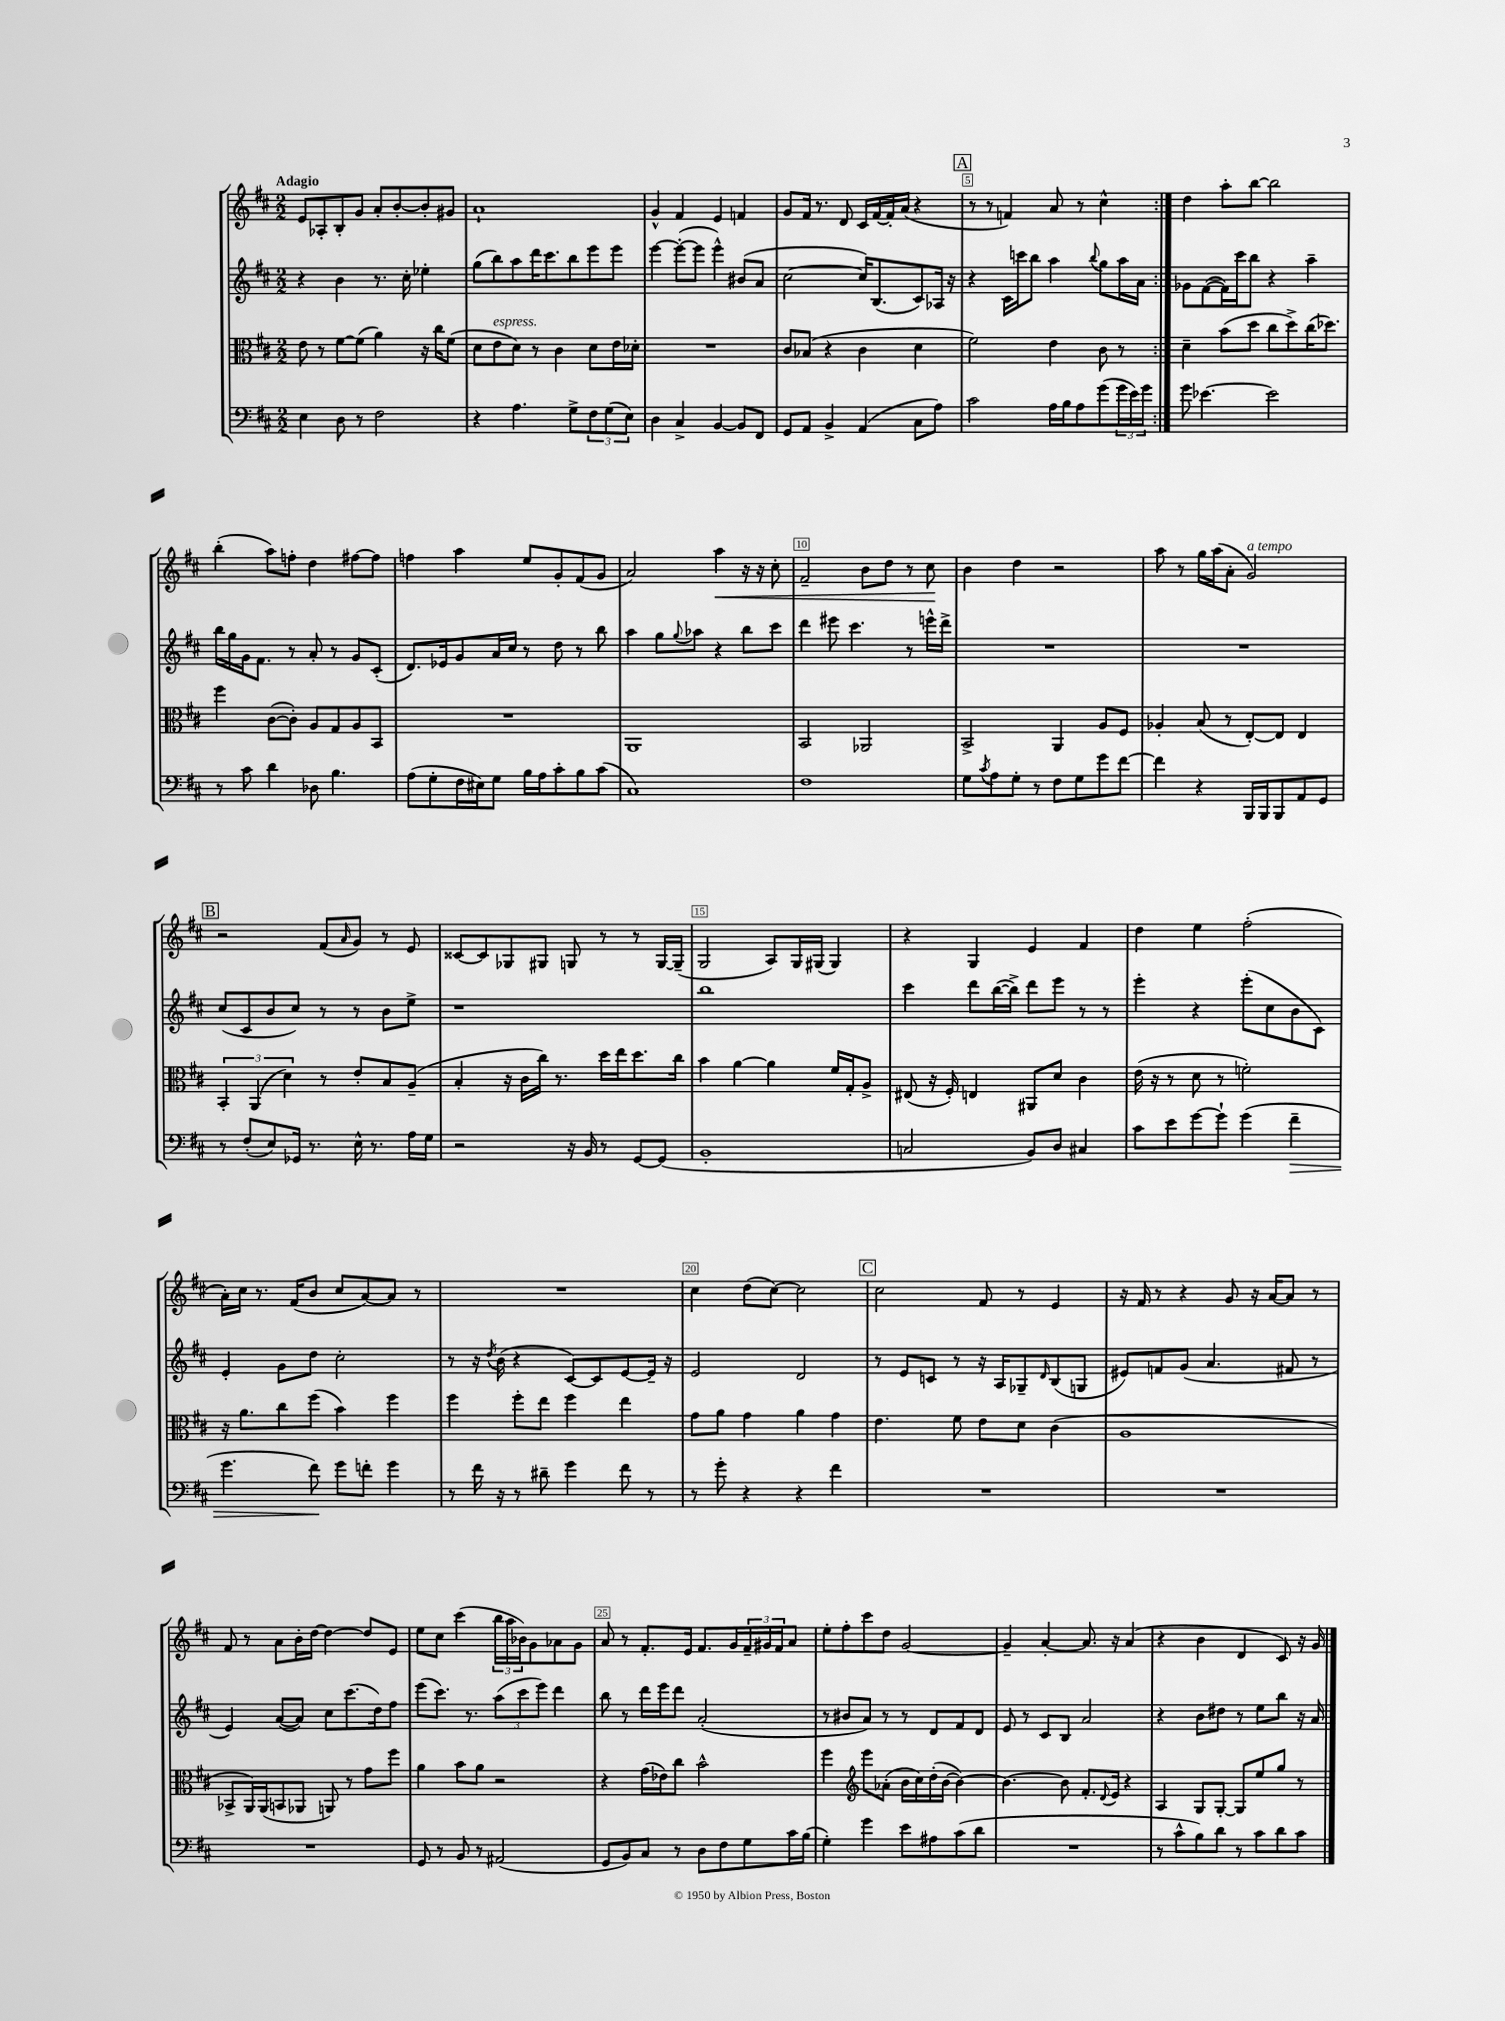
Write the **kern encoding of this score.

**kern	**kern	**kern	**kern
*staff4	*staff3	*staff2	*staff1
*clefF4	*clefC3	*clefG2	*clefG2
*k[f#c#]	*k[f#c#]	*k[f#c#]	*k[f#c#]
*M2/2	*M2/2	*M2/2	*M2/2
4E	8e	4r	8e
.	8r	.	8A-'
8D	[8f#	4b	8B'
8r	(8f#]	.	8g
2F#	4a)	8.r	8a'
.	.	.	[8b'
.	.	16cc#'	.
.	16r	4ee-'	8b']
.	16cc#	.	.
.	(8f#	.	8g#
=	=	=	=
4r	8d	(8gg	1a`
.	8e	8bb)	.
4.A	8d)	8aa	.
.	8r	16ddd	.
.	.	8.ccc#	.
.	4c#	.	.
8G^	.	8bb	.
12F#	8d	8eee	.
(12G	.	.	.
.	16e	8eee	.
12E)	.	.	.
.	16d-'	.	.
=	=	=	=
4D	1r	[4eee	4g^^
4C#^	.	(8eee'_	4f#
.	.	8eee]	.
[4BB	.	4eee^^)	4e
8BB]	.	(8b#	4f
8FF#	.	8a	.
=	=	=	=
8GG	8c#	[2cc#	8g
8AA	(8B-	.	16f#
.	.	.	8.r
4BB^	4r	.	.
.	.	.	8d
(4AA	4c#	16cc#])	16c#
.	.	(8.B	[16f#
.	.	.	16f#']
.	.	.	(16a
8C#	4d	8c#)	4r
8A)	.	16A-	.
.	.	16r	.
=	=	=	=
2c#	2f#)	4r	8r
.	.	.	8r
.	.	16c#	4f)
.	.	16ccc	.
.	.	8bb	.
16A	4e	4aa	8a
16B	.	.	.
8A	.	.	8r
.	.	8qqbb	.
(8g	8c#	8gg	4cc#^^
24g	8r	16aa	.
24e)	.	.	.
.	.	16a	.
24g	.	.	.
=:|!	=:|!	=:|!	=:|!
8g	4d~	8g-	4dd
[4.e-	.	([8f#	.
.	(8b	16f#])	8aa'
.	.	16ccc#	.
.	8dd	8bb	[8bb
2e-]	8cc#	4r	2bb]
.	8dd^)	.	.
.	(16cc#	4aa~	.
.	8.dd-)	.	.
=	=	=	=
8r	4ff#	16bb	(4bb'
.	.	16gg	.
8c#	.	16g	.
.	.	8.f#	.
4d	([8c#	.	8aa)
.	8c#'])	8r	8ff'
8D-	8A	8a'	4dd
4.B	8G	8r	.
.	8A	8g	[8ff#
.	8BB	(8c#'	8ff#]
=	=	=	=
(8A	1r	8.d)	4ff
8G'	.	.	.
.	.	16e-	.
16F#	.	8g	4aa
16E#)	.	.	.
8G	.	16a	.
.	.	16cc#	.
16B	.	8r	8ee
16A	.	.	.
8c#'	.	8dd	8g'
8B	.	8r	(8f#
(8c#	.	8bb	8g
=	=	=	=
1C#)	1AA	4aa	2a)
.	.	8gg	.
.	.	8qqgg	.
.	.	8aa-	.
.	.	4r	4aa
.	.	8bb	16r
.	.	.	16r
.	.	8ccc#	8cc#'
=	=	=	=
1F#	2BB	4ddd	2f#~
.	.	8eee#	.
.	.	4.ccc#	.
.	2AA-	.	8b
.	.	.	8dd
.	.	8r	8r
.	.	16eee^^	8cc#
.	.	16ddd^	.
=	=	=	=
8G	2BB^	1r	4b
8qc#	.	.	.
8A	.	.	.
8G'	.	.	4dd
8r	.	.	.
8F#	4AA	.	2r
8G	.	.	.
8g	8A	.	.
[8f#	8F#	.	.
=	=	=	=
4f#]	4A-'	1r	8aa
.	.	.	8r
4r	(8B	.	16gg
.	.	.	(16aa
.	8r	.	8a'
16BBB	[8E')	.	2g)
16BBB	.	.	.
8BBB	8E]	.	.
8AA	4E	.	.
8GG	.	.	.
=	=	=	=
8r	6BB'	(8cc#	2r
(8F#'	.	8c#	.
.	(6AA	.	.
8E)	.	8b	.
.	6d)	.	.
16GG-	.	8cc#)	.
8.r	.	.	.
.	8r	8r	(8f#
.	.	.	16qqa
16E^^	8e'	8r	8g)
8.r	.	.	.
.	8B	8b	8r
16A	(8A~	8ee^	8e
16G	.	.	.
=	=	=	=
2r	4B'	1r	[8c##
.	.	.	8c##]
.	16r	.	8G-
.	16c#	.	.
.	16cc#)	.	8G#
.	8.r	.	.
16r	.	.	8G
16BB	.	.	.
8r	16dd	.	8r
.	16ee	.	.
[8GG	8.dd	.	8r
(8GG]	.	.	[16G
.	16cc#	.	(16G~]
=	=	=	=
1BB'	4b	1bb	2G
.	[4a	.	.
.	4a]	.	8A)
.	.	.	16G
.	.	.	(16G#
.	16f#	.	4G#)
.	16G'	.	.
.	8A^	.	.
=	=	=	=
2C	(8E#	4ccc#	4r
.	16r	.	.
.	16F#')	.	.
.	4E	8ddd	4G
.	.	([16bb	.
.	.	16bb^])	.
8BB)	8AA#	8ddd	4e
8D	8d	8eee	.
4C#	4c#	8r	4f#
.	.	8r	.
=	=	=	=
8c#	(16e	4eee'	4dd
.	16r	.	.
8e	8r	.	.
[8g	8d	4r	4ee
8g`]	8r	.	.
(4g	2f')	(8eee'	(2ff#'
.	.	8cc#	.
4f#~	.	8b	.
.	.	8c#)	.
=	=	=	=
4.g	16r	4e'	16a')
.	8.a	.	16cc#
.	.	.	8.r
.	8cc#	8g	.
.	.	.	(16f#
8f#)	(8ff#	8dd	8b
8g	4b)	2cc#'	8cc#
8f'	.	.	[8a)
4g	4ff#	.	8a]
.	.	.	8r
=	=	=	=
8r	4ff#	8r	1r
16f#	.	16r	.
.	.	8qdd	.
16r	.	(16b	.
8r	8ff#'	4r	.
8d#~	8ee	.	.
4g	4ff#	[8c#)	.
.	.	8c#]	.
8f#	4ee	[8e	.
8r	.	16e~]	.
.	.	16r	.
=	=	=	=
8r	8g	2e	4cc#
8g'	8a	.	.
4r	4g	.	(8dd
.	.	.	[8cc#)
4r	4a	2d	2cc#]
4f#	4g	.	.
=	=	=	=
1r	4.e	8r	2cc#
.	.	8e	.
.	.	8c	.
.	8f#	8r	.
.	8e	16r	8f#
.	.	16A	.
.	8d	8G-~	8r
.	.	16qqd	.
.	(4c#	(8B	4e
.	.	8G	.
=	=	=	=
1r	1A	8e#)	16r
.	.	.	16f#
.	.	8f	8r
.	.	(8g	4r
.	.	4.a	.
.	.	.	8g
.	.	.	16r
.	.	.	[16a
.	.	8f#	8a]
.	.	8r	8r
=	=	=	=
1r	8BB-^	4e)	8f#
.	16AA)	.	8r
.	(16AA	.	.
.	8BB	([8a	8a
.	8AA-	8a])	16b'
.	.	.	[16dd
.	8AA)	8cc#	4dd_
.	8r	(8.ccc#	.
.	8g	.	8dd]
.	.	16dd)	.
.	8ff#	8ff#	8e
=	=	=	=
8GG	4a	(8eee	8ee
8r	.	8.ccc#)	8cc#
8BB	8b	.	(4ccc#
.	.	8.r	.
8r	8a	.	.
(2AA#	2r	(12aa	24bb
.	.	.	24aa
.	.	12ccc#	24b-)
.	.	.	8g
.	.	12eee)	.
.	.	4ddd	8a-
.	.	.	8g
=	=	=	=
8GG	4r	8bb	8a
8BB)	.	8r	8r
8C#	(16g	16ddd	8.f#'
.	16e-)	16eee	.
8r	8cc#	8ddd	.
.	.	.	16e
8D	2b^^	(2a'	8.f#
8F#	.	.	.
.	.	.	16g
8G	.	.	24f#~
.	.	.	24g#
.	.	.	24f#
16c#	.	.	8a
(16B	.	.	.
=	=	=	=
4G')	4ff#	8r	8ee'
.	.	8b#	8ff#'
*	*clefG2	*	*
4g	8eee	8a)	8ccc#
.	(8a-'	8r	8dd
8e	16b	8r	[2g
.	16cc#)	.	.
8A#	(16dd'	8d	.
.	[16b	.	.
(8c#	4b_)	8f#	.
8d	.	8d	.
=	=	=	=
1r	4.b_	8e	4g~]
.	.	8r	.
.	.	8c#	[4a'
.	8b]	8B	.
.	8.f#'	2a	8.a]
.	8qqd	.	.
.	16e	.	16r
.	4r	.	(4a
=	=	=	=
8r	4A	4r	4r
8c#^^	.	.	.
8B)	8G	8b	4b
8d	[8G'	8dd#	.
8r	8G]	8r	4d
8c#	8ee	8ee	.
8d	8gg	8bb	8c#)
8c#	8r	16r	16r
.	.	16a	16g
==	==	==	==
*-	*-	*-	*-
